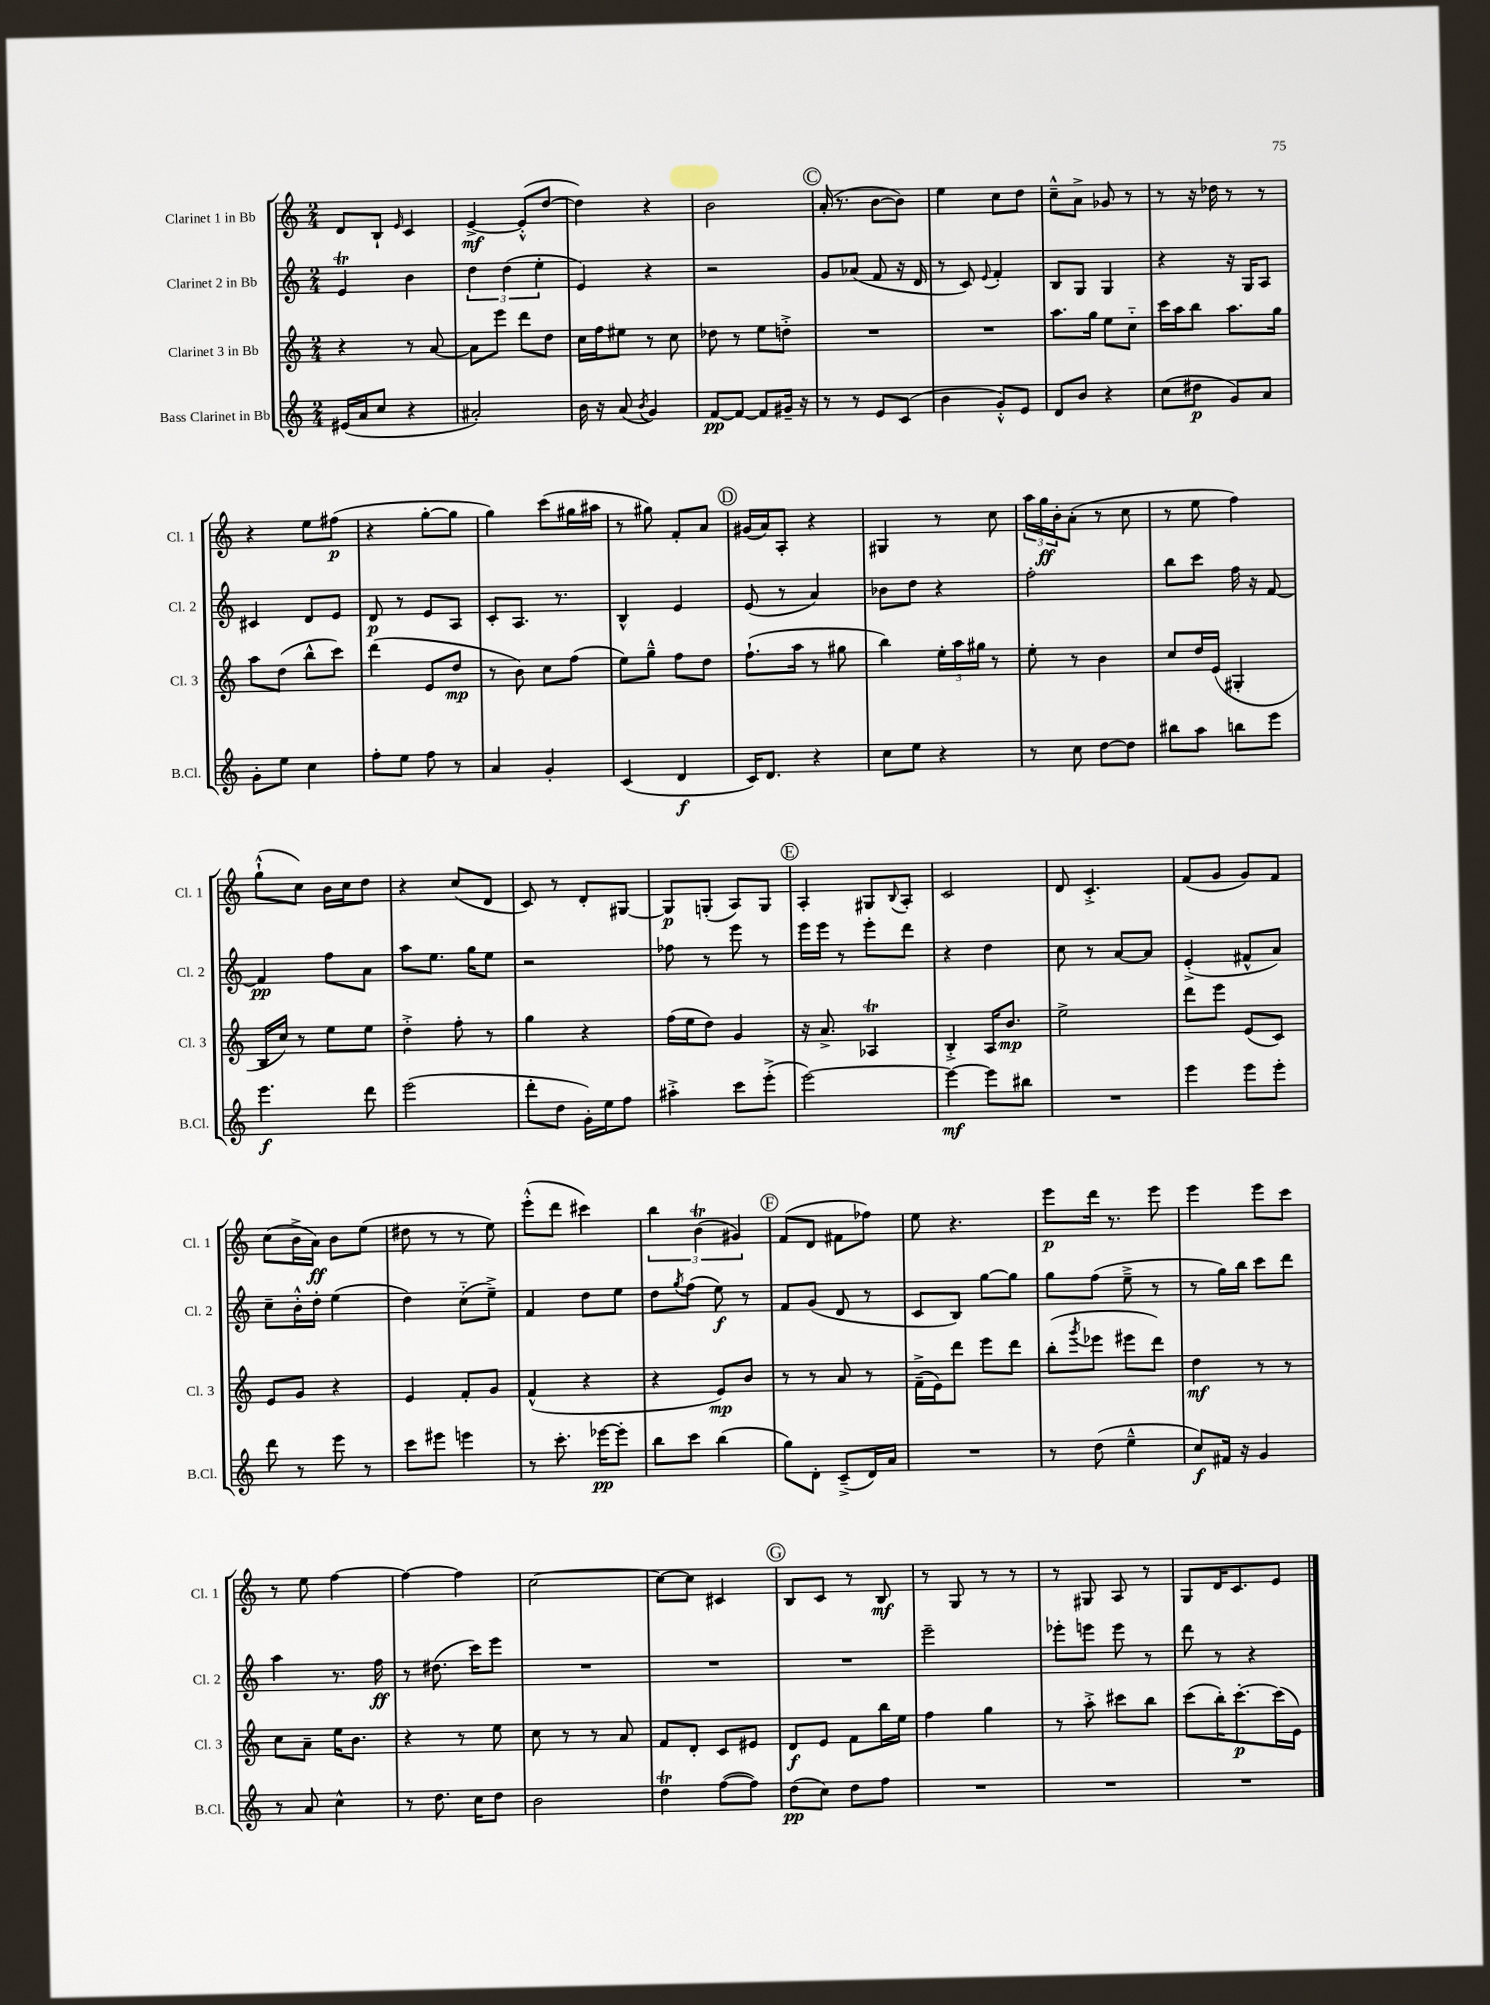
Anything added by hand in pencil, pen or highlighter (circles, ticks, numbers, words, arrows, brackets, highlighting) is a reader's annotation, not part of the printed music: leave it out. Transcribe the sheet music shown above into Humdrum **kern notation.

**kern	**kern	**kern	**kern
*staff4	*staff3	*staff2	*staff1
*clefG2	*clefG2	*clefG2	*clefG2
*k[]	*k[]	*k[]	*k[]
*M2/4	*M2/4	*M2/4	*M2/4
(16e#/LL	4r	4e/	8d/L
16a/J	.	.	.
8cc/J	.	.	8B`/J
.	.	.	16qqe/
4r	8r	4b\	4c/
.	[8a/	.	.
=	=	=	=
2a#'/)	8a\]L	6dd\	[4e^/
.	8eee\J	.	.
.	.	(6dd\	.
.	8ddd\L	.	(8e'^^/]L
.	.	6ee'\	.
.	8dd\J	.	[8dd/J
=	=	=	=
16b\	16cc\LL	4e/)	4dd\])
16r	16ff\J	.	.
(8a/	8ee#\J	.	.
8qb/	.	.	.
4g/)	8r	4r	4r
.	8cc\	.	.
=	=	=	=
[8f/L	8dd-\	2r	2b\
8f/_J	8r	.	.
8f/]L	8ee\L	.	.
16g#~/Jk	8dd'^\J	.	.
16r	.	.	.
=	=	=	=
8r	2r	8g/L	(16a'/
.	.	.	8.r
8r	.	(8a-/J	.
8e/L	.	8f/	[8b\L
(8c/J	.	16r	8b\]J)
.	.	16d/	.
=	=	=	=
4b\	2r	8r	4ee\
.	.	8c/)	.
.	.	8qqe/	.
8g'^^/L)	.	4f'/	8cc\L
8e/J	.	.	8dd\J
=	=	=	=
8d/L	8.aa\L	8B/L	8cc~^^\L
8b/J	.	8G/J	8a^\J
.	16gg\Jk	.	.
4r	8ee\L	4G/	8g-/
.	8cc'~\J	.	8r
=	=	=	=
(8cc\L	16ccc\LL	4r	8r
.	16aa\J	.	.
8dd#\J	8bb\J	.	16r
.	.	.	16dd-\
8g/L)	8.aa\L	16r	8r
.	.	16G/LK	.
8a/J	.	8A/J	8r
.	16gg\Jk	.	.
=	=	=	=
8g'\L	8aa\L	4c#/	4r
8ee\J	(8dd\J	.	.
4cc\	8bb^^\L	8d/L	8ee\L
.	8ccc\J)	8e/J	(8ff#\J
=	=	=	=
8ff'\L	(4ddd\	8d/	4r
8ee\J	.	8r	.
8ff\	8e/L	8e/L	[8gg'\L
8r	8dd/J	8A/J	8gg\]J
=	=	=	=
4a/	8r	8c'/L	4gg\)
.	8b\)	8.A/J	.
4g'/	8cc\L	.	(8ccc\L
.	.	8.r	.
.	(8ff\J	.	16gg#\L
.	.	.	16aa#\JJ
=	=	=	=
(4c/	8ee\L)	4B^^/	8r
.	8gg~^^\J	.	8gg#\)
4d/	8ff\L	4e/	8f'/L
.	8dd\J	.	8a/J
=	=	=	=
16c/LK)	(8.ff`\L	(8e/	(16g#/LL
8.d/J	.	.	16a/J)
.	.	8r	8A'/J
.	16aa\Jk	.	.
4r	8r	4a/)	4r
.	8gg#\	.	.
=	=	=	=
8cc\L	4bb\)	8b-\L	4G#/
8ee\J	.	8dd\J	.
4r	24ee'\LL	4r	8r
.	24aa\	.	.
.	24gg#\JJ	.	.
.	8r	.	8cc\
=	=	=	=
8r	8ee'\	2ff'\	24aa\LL
.	.	.	24gg\
.	.	.	24b'\J
8cc\	8r	.	(8a'\J
[8dd\L	4b\	.	8r
8dd\]J	.	.	8cc\
=	=	=	=
8bb#\L	8cc/L	8bb\L	8r
8aa\J	16dd/L	8ccc\J	8ee\
.	(16e/JJ	.	.
8bb\L	4G#'/	16ff\	4ff\)
.	.	16r	.
8eee\J	.	[8f/	.
=	=	=	=
4.eee\	16B/LL	4f/]	(8gg`^^\L
.	16cc/JJ)	.	.
.	8r	.	8cc\J)
.	8ee\L	8ff\L	16b\LL
.	.	.	16cc\J
8ddd\	8ee\J	8a\J	8dd\J
=	=	=	=
(2eee\	4dd'^\	8aa\L	4r
.	.	8.ee\J	.
.	8ff'\	.	(8cc/L
.	.	16gg\LK	.
.	8r	8ee\J	8d/J
=	=	=	=
8ddd'\L	4gg\	2r	8c/)
8dd\J	.	.	8r
16g'\LL)	4r	.	8d'/L
16ee\J	.	.	.
8ff\J	.	.	[8G#/J
=	=	=	=
4aa#'^\	(16ff\LL	8ff-\	8G#/]L
.	16ee\J	.	.
.	8dd\J)	8r	(8G'/J
8ccc\L	4g/	8eee\	8A/L)
(8eee'^\J	.	8r	8G/J
=	=	=	=
[2eee\)	16r	16eee\LL	4A'/
.	8.a^/	16eee\JJ	.
.	.	8r	.
.	4A-/	8eee'\L	8G#/L
.	.	.	8qqB/
.	.	8ddd\J	8A'/J
=	=	=	=
4eee\_	4B'^/	4r	2c/
8eee\]L	16A/LK	4dd\	.
.	8.b/J	.	.
8bb#\J	.	.	.
=	=	=	=
2r	2ee^\	8cc\	8d/
.	.	8r	4.c'^/
.	.	[8a/L	.
.	.	8a/]J	.
=	=	=	=
4eee\	8ddd\L	(4e'^/	(8f/L
.	8eee\J	.	8g/J
8eee\L	(8e/L	8f#^^/L	8g/L)
8eee'\J	8c/J)	8a/J)	8f/J
=	=	=	=
8ddd\	8e/L	8cc~\L	(8cc\L
8r	8g/J	16b'^^\L	16b^\L
.	.	16dd'\JJ	16a\JJ)
8eee\	4r	(4ee\	8b\L
8r	.	.	(8ee\J
=	=	=	=
8ccc\L	4e/	4dd\)	8dd#\
8eee#\J	.	.	8r
4eee\	8f'/L	(8cc'~\L	8r
.	8g/J	8ee~^\J)	8ee\)
=	=	=	=
8r	(4f^^/	4f/	(8eee'^^\L
8.ccc'\	.	.	8ddd\J
.	4r	8dd\L	4ccc#\)
[16eee-\LK	.	.	.
8eee-'\]J	.	8ee\J	.
=	=	=	=
8bb\L	4r	8dd\L	6bb\
.	.	8qgg/	.
8ccc\J	.	(8ff\J	.
.	.	.	(6b\
(4bb\	8e/L)	8ee\)	.
.	.	.	6g#/)
.	8b/J	8r	.
=	=	=	=
8gg\L)	8r	8f/L	(8f/L
8d'\J	8r	(8g/J	8d/J
(8c~^/L	8a/	8d/	8f#\L
16d/L)	8r	8r	8ff-\J)
16a/JJ	.	.	.
=	=	=	=
2r	(16f~^\LL	8c/L	8ee\
.	16e\J)	.	.
.	8ddd\J	8B/J)	4.r
.	8eee\L	[8gg\L	.
.	8ddd\J	8gg\]J	.
=	=	=	=
8r	(8bb'\L	8gg\L	8eee\L
.	8qggg/	.	.
(8dd\	8eee-\J	(8ff\J	16ddd\Jk
.	.	.	8.r
4ee~^^\	8eee#\L	8ee~^\	.
.	8ddd\J)	8r	8eee\
=	=	=	=
8cc/L)	4dd\	8r	4eee\
16f#/Jk	.	16gg\LL)	.
16r	.	16bb\JJ	.
4g/	8r	8ccc\L	8eee\L
.	8r	8ddd\J	8ccc\J
=	=	=	=
8r	8cc\L	4aa\	8r
8a/	8a~\J	.	8ee\
4cc^^\	16ee\LK	8.r	[4ff\
.	8.b\J	.	.
.	.	16ff\	.
=	=	=	=
8r	4r	8r	4ff\_
8.dd\	.	(8.dd#\	.
.	8r	.	4ff\]
16cc\LK	.	16ccc\LK)	.
8dd\J	8ee\	8eee\J	.
=	=	=	=
2b\	8cc\	2r	[2cc\
.	8r	.	.
.	8r	.	.
.	8a/	.	.
=	=	=	=
4dd\	8f/L	2r	8cc\_L
.	8d'/J	.	8cc\]J
([8ff\L	8c/L	.	4c#/
8ff\]J)	8e#/J	.	.
=	=	=	=
(8dd\L	8d/L	2r	8B/L
8cc\J)	8e/J	.	8c/J
8dd\L	8f\L	.	8r
8ff\J	16bb\L	.	8B/
.	16ee\JJ	.	.
=	=	=	=
2r	4ff\	2eee~\	8r
.	.	.	8G/
.	4gg\	.	8r
.	.	.	8r
=	=	=	=
2r	8r	8eee-'\L	8r
.	8aa'^\	8eee\J	8G#/
.	8ccc#\L	8eee\	8A/
.	8bb\J	8r	8r
=	=	=	=
2r	(8ccc\L	8ddd\	8G/L
.	16bb'\K)	8r	16d/K
.	[8.ccc'\	.	8.c/
.	.	4r	.
.	(16ccc\]L	.	8e/J
.	16e\JJ)	.	.
==	==	==	==
*-	*-	*-	*-
